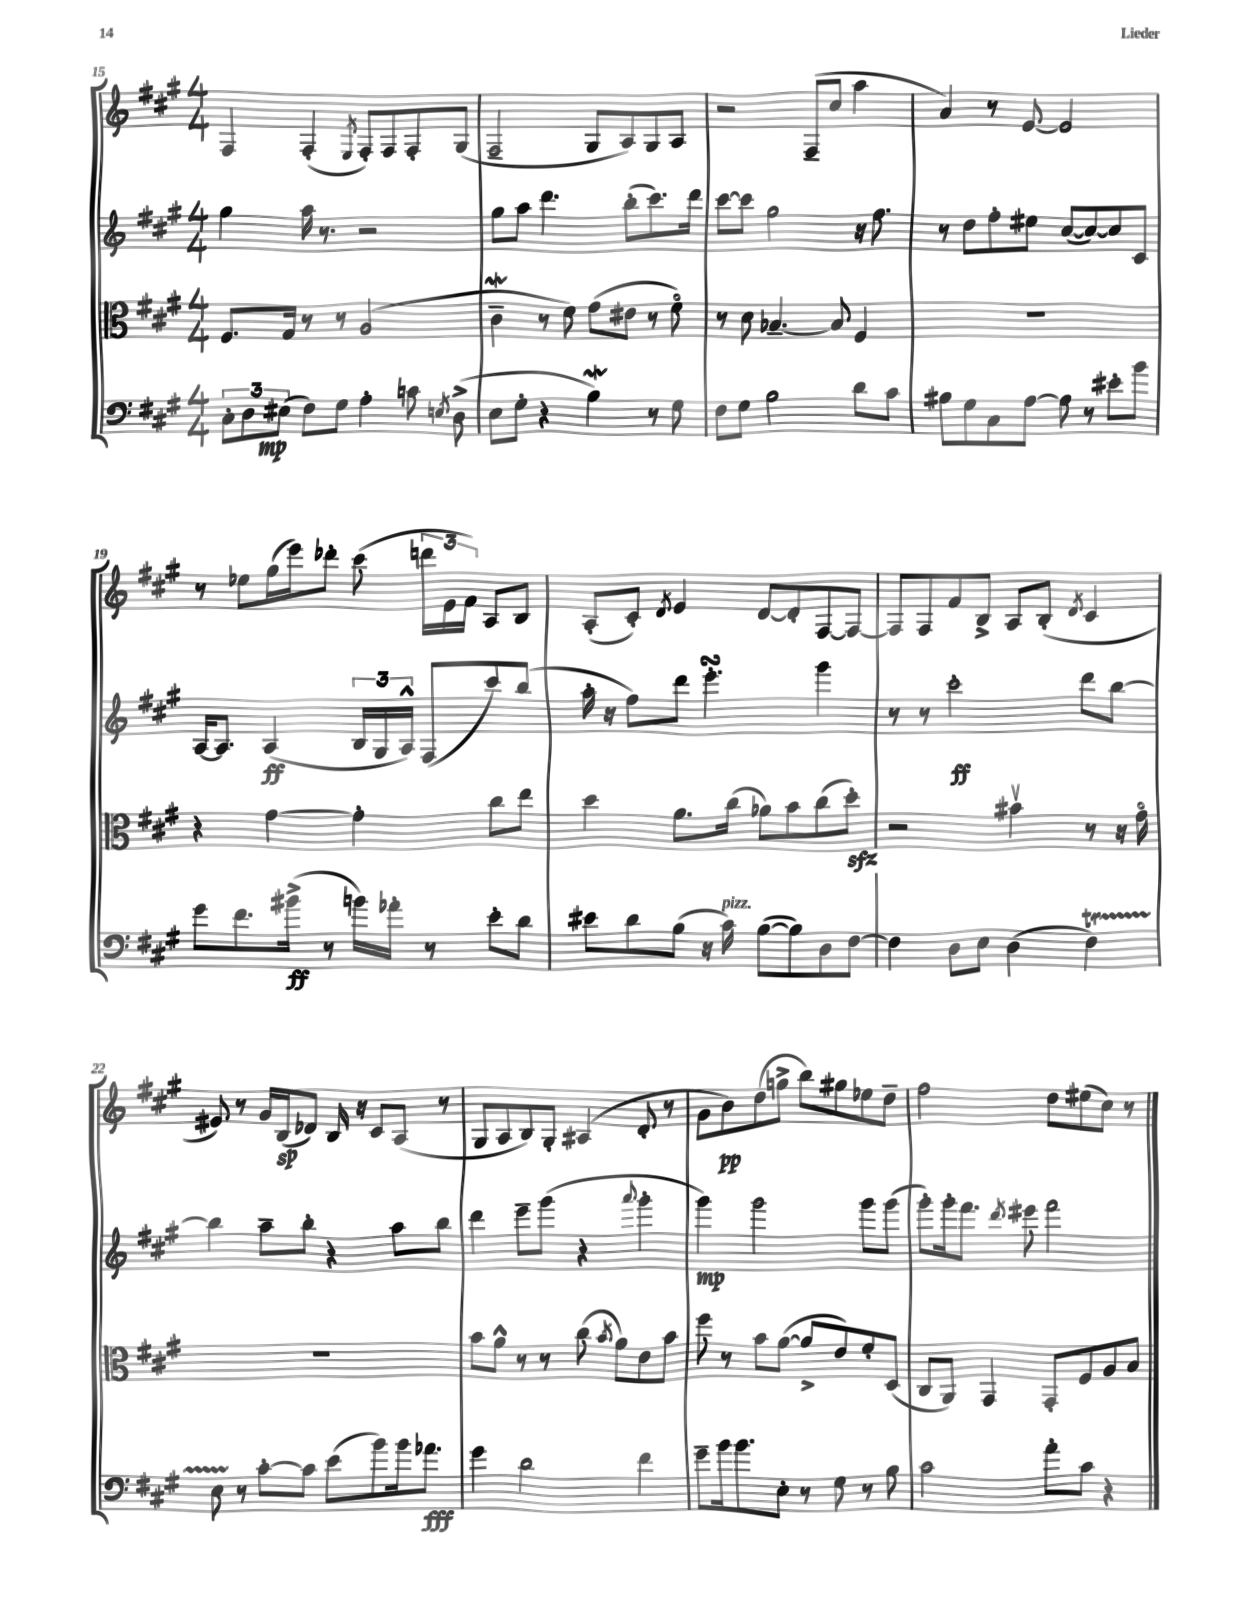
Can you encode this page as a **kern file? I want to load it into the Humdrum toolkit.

**kern	**kern	**kern	**kern
*staff4	*staff3	*staff2	*staff1
*clefF4	*clefC3	*clefG2	*clefG2
*k[f#c#g#]	*k[f#c#g#]	*k[f#c#g#]	*k[f#c#g#]
*M4/4	*M4/4	*M4/4	*M4/4
12C#'\L	8.F#/L	4gg#\	4F#/
12D\	.	.	.
(12E#\J	.	.	.
.	16G#/Jk	.	.
8F#\L)	8r	16aa\	(4F#'/
.	.	8.r	.
8G#\J	8r	.	.
.	.	.	8qE/
4A'\	(2A/	2r	8F#'/L)
.	.	.	8F#/
8c\	.	.	8F#'/
8qE/	.	.	.
(8D^\	.	.	(8G#/J
=	=	=	=
8E\L	4c#~\	8gg#\L	2F#~/
8G#'\J	.	8aa\J	.
4r	8r	4.ddd\	.
.	8f#\)	.	.
4B\)	(8g#\L	.	8G#/L
.	8e#\J	(8bb'\L	8A/)
8r	8r	8.ccc#\)	8G#/
8G#\	8f#o\)	.	8A/J
.	.	16ddd\Jk	.
=	=	=	=
8F#\L	8r	[8ccc#\L	2r
8G#\J	8d\	8ccc#\]J	.
2B\	[4.B-~/	2gg#\	.
.	.	.	(8F#~/L
.	8B-/]	.	8cc#/J
8d\L	4F#/	16r	4aa\
.	.	8.ff#\	.
8c#\J	.	.	.
=	=	=	=
8B#\L	1r	8r	4a/)
8G#\	.	8dd\L	.
8C#\	.	8ff#'\	8r
[8A\J	.	8ee#\J	[8e/
8A\]	.	([8cc#/L	2e/]
8r	.	8cc#/_)	.
8e#'\L	.	8cc#/]	.
8b\J	.	8c#/J	.
=	=	=	=
8g#\L	4r	[16A/LK	8r
.	.	8.A/]J	.
8.f#\	.	.	8ee-\L
.	[4g#\	(4A/	(16gg#\L
(16b#^\Jk	.	.	16eee\J)
8r	.	.	8ddd-'\J
16b\LL)	4g#'\]	24B/LL	(8ccc#\
.	.	24G#/	.
16a-'\JJ	.	.	.
.	.	24A^^/JJ)	.
8r	.	(8F#/L	24ddd\LL
.	.	.	24e\
.	.	.	24f#\JJ)
8e'\L	8cc#\L	8ccc#/)	8A/L
8d\J	8ee\J	(8bb/J	8B/J
=	=	=	=
8e#\L	4dd\	16aa'\	(8A'/L
.	.	16r	.
8d\	.	8ff#\L)	8c#'/J)
.	.	.	8qd/
(8B\J	8.a\L	8ddd\J	4e/
16r	.	4.eee'\	.
16c#\)	(16cc#\Jk	.	.
([8B\L	8a-\L)	.	[8d/L
8B\])	8b\	.	8d'/]
8D\	(8cc#\	4ggg#\	[8F#/
[8F#\J	8dd'\J)	.	8F#/_J
=	=	=	=
4F#\]	2r	8r	8F#/]L
.	.	8r	8F#/
8D\L	.	2ccc#'\	8f#/
8E\J	.	.	8B^/J
(4D\	4b#v\	.	8A/L
.	.	.	(8B'/J
.	.	.	8qd/
4F#\)	8r	8ddd\L	4c#/
.	16r	[8bb\J	.
.	16g#o\	.	.
=	=	=	=
8E\	1r	4bb\]	8e#/)
8r	.	.	8r
[8c#'\L	.	8aa~\L	16g#/LL
.	.	.	(16B/J
8c#\]J	.	8bb'\J	8d-/J)
(8e\L	.	4r	16B/
.	.	.	16r
8b\)	.	.	8c#/L
16b\k	.	8aa\L	(8A/J
8.a-\J	.	.	.
.	.	8bb\J	8r
=	=	=	=
4g#\	8b\L	4ddd\	8G#/L
.	8a^^\J	.	8A/
2d\	8r	8eee~\L	8B/)
.	8r	(8ggg#\J	8G#'/J
.	(8cc#\	4r	(4A#/
.	8qb/	.	.
.	8a\L)	.	.
.	.	8qqaaa/	.
4f#\	8e\	4ggg#'\	8d'/
.	8b\J	.	8r
=	=	=	=
8g#~\L	8ff#\	4ggg#\)	8g#\L
16b\k	8r	.	8b\)
8.b\	.	.	.
.	8b\L	2ggg#\	(8dd\
8E'\J	([8a\J	.	8gg^\J
8r	8a^/]L	.	8bb\L)
8G#\	8e/)	.	8gg#\
8r	8f#'/	8ggg#\L	8ee-\
8B\	(8D/J	(8ggg#\J	8dd~\J
=	=	=	=
2c#\	8C#/L	8ggg#'\L)	2ff#\
.	8AA/J)	16ggg#'\k	.
.	.	8.fff#\J	.
.	4GG#/	.	.
.	.	8qddd/	.
.	.	8eee#\	.
8a'\L	8GG#'/L	2fff#\	8dd\L
8c#\J	8F#/	.	(8ee#\
4r	8A/	.	8cc#\J)
.	8B/J	.	8r
==	==	==	==
*-	*-	*-	*-
